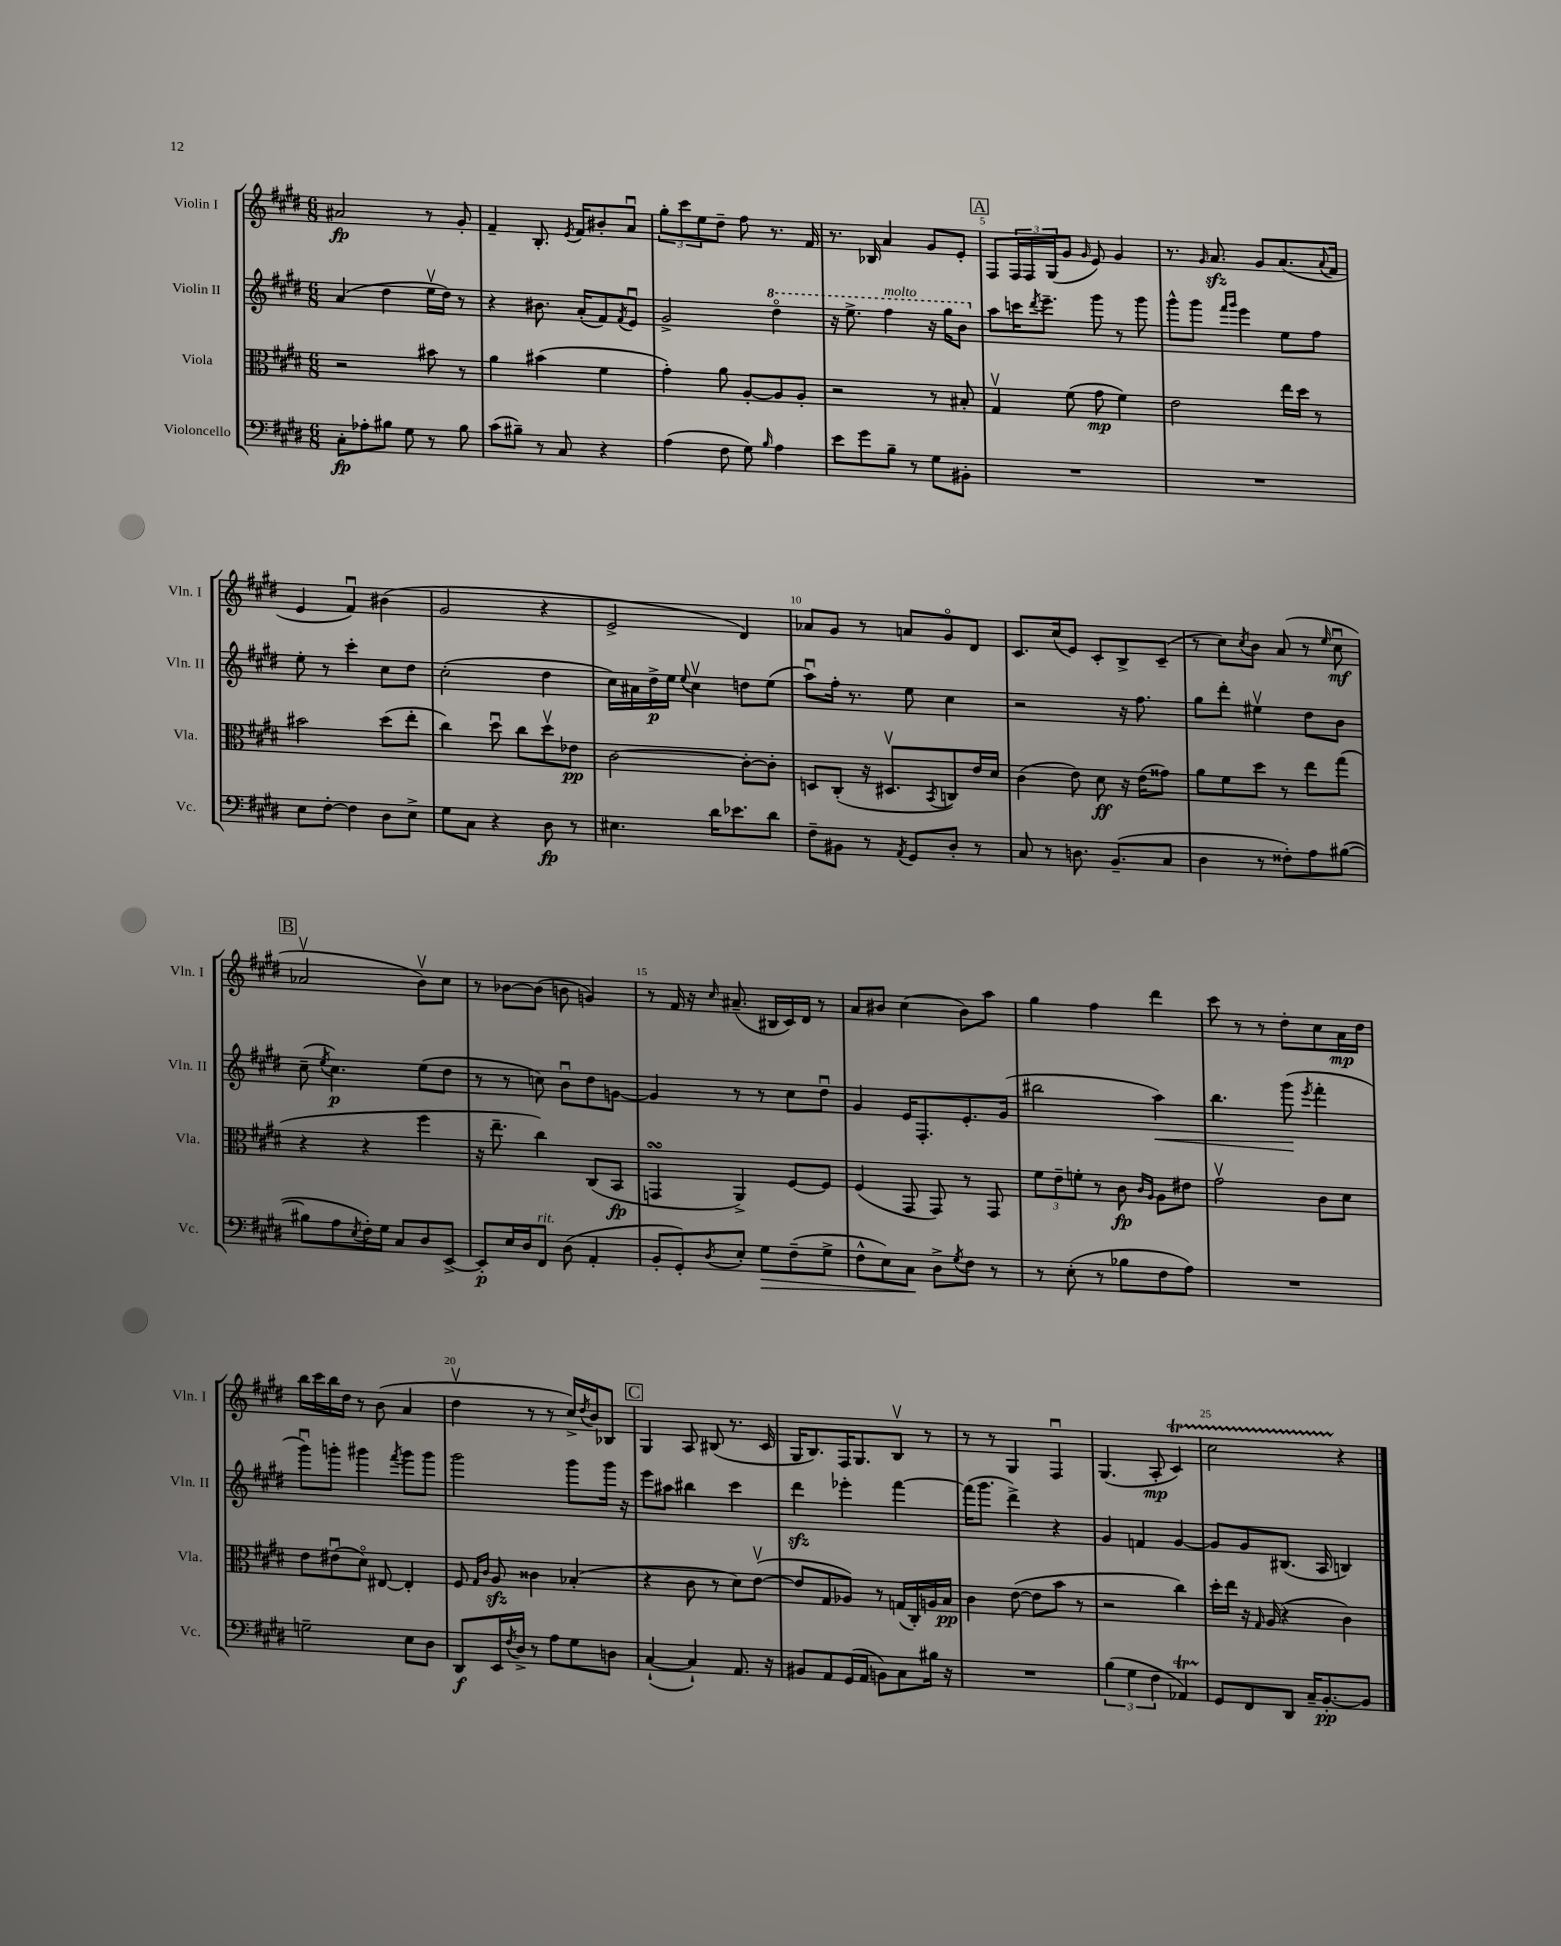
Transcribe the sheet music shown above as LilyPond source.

<<
\new StaffGroup <<
\new Staff = "s0" \with { instrumentName = "Violin I" shortInstrumentName = "Vln. I" } {
    \clef treble \key e \major \numericTimeSignature \time 6/8
    ais'2\fp r8 gis'8-. |
    fis'4-- b8.-. \acciaccatura { e'8 } fis'16 bis'8-. a'8\downbow |
    \tuplet 3/2 { gis''8-. cis'''8 e''8 } dis''8-- fis''8 r8. fis'16 |
    r8. bes16 a'4 gis'8 e'8-. |
    \mark \markup { \box "A" } fis8 \tuplet 3/2 { fis16 fis16 gis16( } gis'8 \grace { gis'16 } e'8) gis'4 |
    r8. \grace { gis'16 } a'8.\sfz gis'8 a'8.( \appoggiatura { a'8 } fis'16 |
    e'4 fis'4\downbow) bis'4( |
    gis'2 r4 |
    e'2-> dis'4) |
    aes'8 gis'8 r8 a'8 gis'8\flageolet dis'8 |
    cis'8. cis''16( e'8) cis'8-. b8-> cis'8--( |
    r8 cis''8) \acciaccatura { cis''8 } b'8 a'8( r8 \grace { e''16 } cis''8\downbow\mf |
    \mark \markup { \box "B" } aes'2\upbow b'8\upbow) cis''8 |
    r8 bes'8~ bes'8( b'8 g'4) |
    r8 fis'16 r16 \grace { cis''16 } ais'8.--( bis16 cis'16) dis'16 r8 |
    a'8 bis'8 cis''4( bis'8) a''8 |
    gis''4 fis''4 dis'''4 |
    cis'''8 r8 r8 dis''8-. cis''8 a'16\mp dis''16 |
    b''16 cis'''16 b''16 dis''16 r8 b'8( a'4 |
    dis''4\upbow r8 r8 cis''16->) \acciaccatura { dis''8 } b'16 bes8 |
    \mark \markup { \box "C" } gis4 a8 bis8( r8. cis'16 |
    gis16 b8.) fis16 gis8. b8\upbow r8 |
    r8 r8 gis4 fis4\downbow |
    gis4.( a8-.\mp cis'4\startTrillSpan) |
    cis''2 r4\stopTrillSpan \bar "|." |
}
\new Staff = "s1" \with { instrumentName = "Violin II" shortInstrumentName = "Vln. II" } {
    \clef treble \key e \major \numericTimeSignature \time 6/8
    a'4( dis''4 e''16\upbow dis''16) r8 |
    r4 bis'8. a'16-.( fis'8) \acciaccatura { fis'8 } e'8\downbow |
    gis'2-> \ottava #1 dis'''4\flageolet |
    r16 e'''8.-> fis'''4^\markup { \italic "molto" } r16 gis'''16 b''8 \ottava #0 |
    \mark \markup { \box "A" } a''8 c'''16 \acciaccatura { dis'''8 } e'''8.-- gis'''8 r8 gis'''8 |
    gis'''8-^ gis'''8 \grace { fis'''16 gis'''16 } e'''4 e''8 fis''8 |
    e''8-. r8 cis'''4-. cis''8 dis''8 |
    cis''2-.( dis''4 |
    cis''16) ais'16 dis''16->\p e''16 \appoggiatura { e''8 } cis''4\upbow d''8 e''8( |
    a''8\downbow) fis''16-. r8. e''8 cis''4 |
    r2 r16 fis''8. |
    gis''8 dis'''8-. eis''4\upbow dis''8 b'8 |
    \mark \markup { \box "B" } cis''8--( \acciaccatura { e''8 } cis''4.\p) e''8( dis''8 |
    r8 r8 c''8) b'8\downbow dis''8 g'8~ |
    g'4 r8 r8 cis''8 dis''8\downbow |
    gis'4 e'16 fis8.-. e'8.-. gis'16( |
    bis''2 a''4\<) |
    b''4. gis'''8\!( \acciaccatura { e'''8 } fis'''4-. |
    gis'''8\downbow) g'''8-. gis'''4 \acciaccatura { fis'''8 } gis'''8 gis'''8 |
    gis'''2 gis'''8 gis'''16 r16 |
    \mark \markup { \box "C" } e'''8 ais''8 bis''4 cis'''4 |
    dis'''4\sfz ees'''4-. fis'''4~ |
    fis'''16( gis'''8. dis'''4->) r4 |
    gis'4 f'4 gis'4~ |
    gis'8 gis'8 bis8.( a16 b4) \bar "|." |
}
\new Staff = "s2" \with { instrumentName = "Viola" shortInstrumentName = "Vla." } {
    \clef alto \key e \major \numericTimeSignature \time 6/8
    r2 bis'8 r8 |
    a'4 bis'4( fis'4 |
    gis'4-.) a'8 a8~-. a8 a8-. |
    r2 r8 bis8-. |
    \mark \markup { \box "A" } gis4\upbow fis'8( gis'8\mp fis'4) |
    e'2 e''16 dis''16 r8 |
    bis'2 dis''8( e''8-. |
    cis''4) dis''8\downbow cis''8 dis''8\upbow ees'8\pp |
    cis'2~ cis'8~-. cis'8-. |
    d8 cis8-.( r16 dis8.\upbow \acciaccatura { b,8 } c8) e'16 dis'16 |
    cis'4( e'8) dis'8\ff r16 e'16( gisis'8) |
    a'8 fis'8 dis''8 r8 e''8 gis''8( |
    \mark \markup { \box "B" } r4 r4 fis''4 |
    r16 e''8.-- cis''4) cis8( b,8\fp |
    g,4\turn a,4->) fis8~ fis8 |
    fis4( gis,8 gis,8) r8 gis,8 |
    \tuplet 3/2 { fis'8 e'8-- f'8-. } r8 cis'8\fp \grace { cis'16 a16 } a8 eis'8 |
    gis'2\upbow cis'8 dis'8 |
    e'8 eis'8\downbow( dis'8\flageolet) eis8~ eis4-. |
    fis8 \grace { gis16 cis'16 } a8\sfz cisis'4 bes4-.( |
    \mark \markup { \box "C" } r4 cis'8 r8 dis'8) e'8~\upbow( |
    e'8 gis8 aes8) r8 g16( cis16-.) a16 b16\pp |
    cis'4 e'8~( e'8 b'8 r8 |
    r2 cis''4) |
    dis''16-. e''16 r16 \grace { gis16 } a16( r4 cis'4) \bar "|." |
}
\new Staff = "s3" \with { instrumentName = "Violoncello" shortInstrumentName = "Vc." } {
    \clef bass \key e \major \numericTimeSignature \time 6/8
    cis8-.\fp aes8-. bis8 gis8 r8 bis8 |
    cis'8( bis8--) r8 cis8 r4 |
    a4( fis8 gis8) \grace { b16 } a4 |
    e'8 gis'8 b8-- r8 gis8 bis,8-. |
    \mark \markup { \box "A" } R2. |
    R2. |
    e8 fis8~-. fis4 dis8 e8-> |
    gis8 cis8 r4 dis8\fp r8 |
    eis4. dis'16 ees'8. dis'8 |
    fis8-- bis,8 r8 \acciaccatura { a,8 } gis,8 dis8-. r8 |
    cis8 r8 d8. b,8.--( cis8 |
    dis4 r8 fisis8-.) a8 bis8~( |
    \mark \markup { \box "B" } bis8 a8 \acciaccatura { e8 } fis16-.) gis16 cis8 dis8 e,8~-> |
    e,8-.\p e16 dis16 fis,8^\markup { \italic "rit." } dis8( a,4-. |
    b,8-. gis,8-.) \acciaccatura { dis8 } e8-. gis8\> fis8--( gis8-> |
    fis8-^ e8) cis8\! dis8-> \acciaccatura { gis8 } fis8 r8 |
    r8 e8-.( r8 bes8 fis8 a8) |
    R2. |
    g2-- e8 dis8 |
    dis,8\f e,16 \acciaccatura { fis8 } dis16-> r8 a8 gis8 d8 |
    \mark \markup { \box "C" } cis4~-!( cis4-!) a,8. r16 |
    bis,8 a,8 gis,16( a,16 b,8) cis8 bis16 r16 |
    R2. |
    \tuplet 3/2 { b4( gis4 fis4 } aes,4\startTrillSpan) |
    gis,8\stopTrillSpan fis,8 dis,8 cis16-- b,8.~-.\pp b,8 \bar "|." |
}
>>
>>
\layout { \context { \Score \override BarNumber.break-visibility = ##(#f #t #t) barNumberVisibility = #(every-nth-bar-number-visible 5) } }
